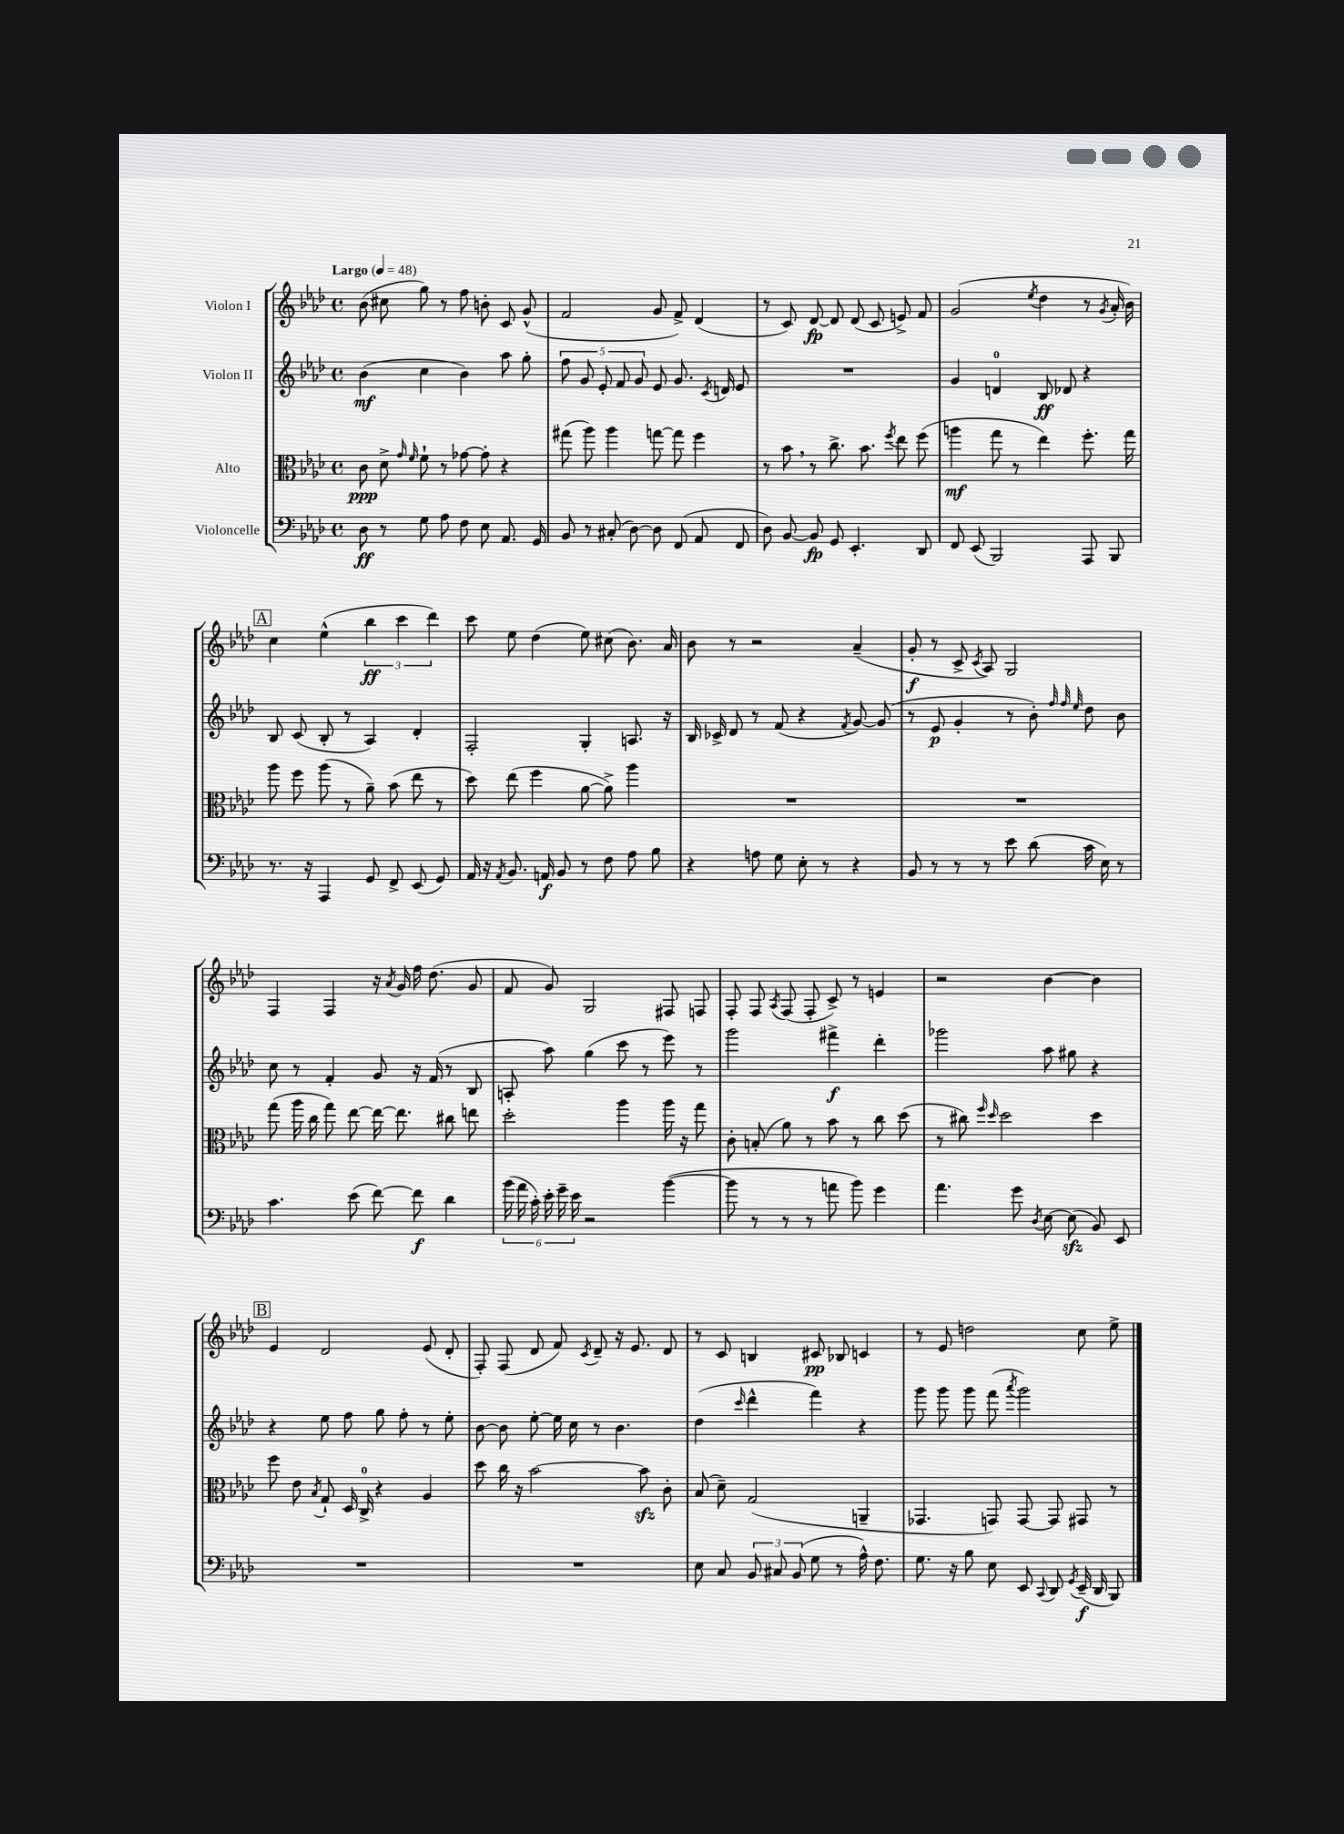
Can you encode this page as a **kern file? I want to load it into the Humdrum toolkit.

**kern	**dynam	**kern	**dynam	**kern	**dynam	**kern	**dynam
*part4	*part4	*part3	*part3	*part2	*part2	*part1	*part1
*staff4	*staff4	*staff3	*staff3	*staff2	*staff2	*staff1	*staff1
*I"Violoncelle	*	*I"Alto	*	*I"Violon II	*	*I"Violon I	*
*clefF4	*	*clefC3	*	*clefG2	*	*clefG2	*
*k[b-e-a-d-]	*	*k[b-e-a-d-]	*	*k[b-e-a-d-]	*	*k[b-e-a-d-]	*
*M4/4	*	*M4/4	*	*M4/4	*	*M4/4	*
*met(c)	*	*met(c)	*	*met(c)	*	*met(c)	*
*MM48	*	*MM48	*	*MM48	*	*MM48	*
=1	=1	=1	=1	=1	=1	=1	=1
!	!	!	!	!	!	!LO:TX:a:B:t=Largo	!
8D-\	ff	8c\	ppp	(4b-\	mf	(8b-\	.
8r	.	8d-^\	.	.	.	8cc#X\	.
.	.	16qqg/	.	.	.	.	.
.	.	16qqf/	.	.	.	.	.
8G\	.	8f`\	.	4cc\	.	8gg\)	.
8A-\	.	8r	.	.	.	8r	.
8F\	.	[8g-X\	.	4b-\)	.	8ff\	.
8E-\	.	8g-'\]	.	.	.	8bn'\	.
8.AA-/	.	4r	.	8aa-\	.	8c/	.
.	.	.	.	8gg'\	.	(8g^^/	.
16GG/	.	.	.	.	.	.	.
=2	=2	=2	=2	=2	=2	=2	=2
8BB-/	.	(8gg#X\	.	10ff\	.	2f/	.
.	.	.	.	10g/	.	.	.
8r	.	8aa-\)	.	.	.	.	.
.	.	.	.	10e-'/	.	.	.
(8C#X'/	.	4aa-\	.	.	.	.	.
.	.	.	.	10f/	.	.	.
[8D-\)	.	.	.	.	.	.	.
.	.	.	.	10g/	.	.	.
8D-\]	.	[8ggn\	.	8e-/	.	8g/	.
(8FF/	.	8gg\]	.	8.g/	.	8f^/)	.
8AA-/	.	4ff\	.	.	.	(4d-/	.
.	.	.	.	8qc/	.	.	.
.	.	.	.	16dn/	.	.	.
8FF/	.	.	.	8e-/	.	.	.
=3	=3	=3	=3	=3	=3	=3	=3
8D-\)	.	8r	.	1r	.	8r	.
[8BB-/	.	8b-,\	.	.	.	8c/)	.
8BB-/]	fp	8r	.	.	.	[8d-/	fp
8GG/	.	8.cc^\	.	.	.	8d-/]	.
4.EE-'/	.	.	.	.	.	(8d-/	.
.	.	8.b-\	.	.	.	.	.
.	.	.	.	.	.	8c/	.
.	.	8qff/	.	.	.	.	.
.	.	8ee-\	.	.	.	8en^/)	.
8DD-/	.	(8ff\	.	.	.	8f/	.
=4	=4	=4	=4	=4	=4	=4	=4
8FF/	.	4aan\	mf	4g/	.	(2g/	.
(8EE-/	.	.	.	.	.	.	.
2BBB-/)	.	8gg\	.	4dn/	.	.	.
.	.	8r	.	.	.	.	.
.	.	.	.	.	.	8qee-/	.
.	.	4ee-\)	.	8B-/	ff	4dd-\	.
.	.	.	.	8d-X/	.	.	.
8AAA-/	.	8.ff'\	.	4r	.	8r	.
.	.	.	.	.	.	8qg/	.
8BBB-/	.	.	.	.	.	16a-'/	.
.	.	16gg\	.	.	.	16b-\)	.
!!LO:LB:g=z
!!LO:REH:place=s1:t=A
=5	=5	=5	=5	=5	=5	=5	=5
8.r	.	8aa-\	.	8B-/	.	4cc\	.
.	.	8ff\	.	(8c/	.	.	.
16r	.	.	.	.	.	.	.
4AAA-/	.	(8aa-\	.	8B-'/	.	(4ee-^^\	.
.	.	8r	.	8r	.	.	.
8GG/	.	8a-~\)	.	4A-/)	.	6bb-\	ff
8FF^/	.	(8b-\	.	.	.	.	.
.	.	.	.	.	.	6ccc\	.
(8EE-/	.	8ee-\	.	4d-'/	.	.	.
.	.	.	.	.	.	6ddd-\)	.
8GG/)	.	8r	.	.	.	.	.
=6	=6	=6	=6	=6	=6	=6	=6
16AA-/	.	8dd-\)	.	2F'/	.	8ccc\	.
16r	.	.	.	.	.	.	.
8qAA-/	.	.	.	.	.	.	.
8.BB-/	.	(8ee-\	.	.	.	8ee-\	.
.	.	4ff\	.	.	.	(4dd-\	.
16AAn/	f	.	.	.	.	.	.
8BB-/	.	.	.	.	.	.	.
8r	.	[8a-\	.	4G'/	.	8ee-\)	.
8F\	.	8a-^\])	.	.	.	(8cc#X\	.
8A-\	.	4aa-\	.	8.An/	.	8.b-\)	.
8B-\	.	.	.	.	.	.	.
.	.	.	.	16r	.	16a-/	.
=7	=7	=7	=7	=7	=7	=7	=7
4r	.	1r	.	16B-/	.	8b-\	.
.	.	.	.	16c-X^/	.	.	.
.	.	.	.	8d-/	.	8r	.
8An\	.	.	.	8r	.	2r	.
8G\	.	.	.	(8f/	.	.	.
8E-'\	.	.	.	4r	.	.	.
8r	.	.	.	.	.	.	.
.	.	.	.	8qf/	.	.	.
4r	.	.	.	[8g/)	.	(4a-~/	.
.	.	.	.	(8g/]	.	.	.
=8	=8	=8	=8	=8	=8	=8	=8
8BB-/	.	1r	.	8r	.	8g'/	f
8r	.	.	.	8e-/	p	8r	.
8r	.	.	.	4g'/	.	8c^/	.
.	.	.	.	.	.	8qc/	.
8r	.	.	.	.	.	8A-/)	.
8e-\	.	.	.	8r	.	2G/	.
(8d-\	.	.	.	8b-'\)	.	.	.
.	.	.	.	32qqff/	.	.	.
.	.	.	.	32qqff/	.	.	.
.	.	.	.	32qqee-/	.	.	.
16c\	.	.	.	8dd-\	.	.	.
16E-\)	.	.	.	.	.	.	.
8r	.	.	.	8b-\	.	.	.
!!LO:LB:g=z
=9	=9	=9	=9	=9	=9	=9	=9
4.c\	.	(8gg\	.	8cc\	.	4F/	.
.	.	16aa-\	.	8r	.	.	.
.	.	16cc\	.	.	.	.	.
.	.	8gg\)	.	4f'/	.	4F/	.
(8e-\	.	[8ee-\	.	.	.	.	.
[8f\)	.	16ee-\_	.	8g/	.	16r	.
.	.	.	.	.	.	8qa-/	.
.	.	8.ee-\]	.	.	.	16g/	.
8f\]	f	.	.	16r	.	16ff\	.
.	.	.	.	(16f/	.	(8.dd-\	.
4d-\	.	8cc#X\	.	8r	.	.	.
.	.	8een\	.	8B-/	.	8g/	.
=10	=10	=10	=10	=10	=10	=10	=10
(24b-\	.	2dd-'\	.	8An'/	.	8f/	.
24a-\	.	.	.	.	.	.	.
24c'\)	.	.	.	.	.	.	.
24e-'\	.	.	.	8aa-\)	.	8g/)	.
24g~\	.	.	.	.	.	.	.
24e-\	.	.	.	.	.	.	.
2r	.	.	.	(4gg\	.	2G/	.
.	.	4aa-\	.	8ccc\	.	.	.
.	.	.	.	8r	.	.	.
([4b-\	.	16aa-\	.	8eee-\)	.	8F#X/	.
.	.	16r	.	.	.	.	.
.	.	8gg\	.	8r	.	8Fn/	.
=11	=11	=11	=11	=11	=11	=11	=11
8b-\]	.	8c'\	.	2ggg\	.	8F'/	.
8r	.	(8Bn'/	.	.	.	8F/	.
.	.	.	.	.	.	8qA-/	.
8r	.	8a-\)	.	.	.	(8F/	.
8r	.	8r	.	.	.	8F'/	.
8an\	.	8b-\	.	4fff#X^\	f	8c^/)	.
8b-\)	.	8r	.	.	.	8r	.
4g\	.	8cc\	.	4ddd-'\	.	4en/	.
.	.	(8dd-\	.	.	.	.	.
=12	=12	=12	=12	=12	=12	=12	=12
4.a-\	.	8r	.	2ggg-X\	.	2r	.
.	.	8cc#X\)	.	.	.	.	.
.	.	16qqff/	.	.	.	.	.
.	.	16qqdd-/	.	.	.	.	.
.	.	2dd-\	.	.	.	.	.
8g\	.	.	.	.	.	.	.
8qD-/	.	.	.	.	.	.	.
[8E-\	.	.	.	8aa-\	.	[4b-\	.
(8E-zz\]	.	.	.	8gg#X\	.	.	.
8BB-/)	.	4dd-\	.	4r	.	4b-\]	.
8EE-/	.	.	.	.	.	.	.
!!LO:LB:g=z
!!LO:REH:place=s1:t=B
=13	=13	=13	=13	=13	=13	=13	=13
1r	.	8ff\	.	4r	.	4e-/	.
.	.	8e-\	.	.	.	.	.
.	.	8qB-/	.	.	.	.	.
.	.	8G`/	.	8ee-\	.	2d-/	.
.	.	16D-/	.	8ff\	.	.	.
.	.	16C^/	.	.	.	.	.
.	.	4r	.	8gg\	.	.	.
.	.	.	.	8ff'\	.	.	.
.	.	4A-/	.	8r	.	(8e-/	.
.	.	.	.	8ee-'\	.	8d-'/	.
=14	=14	=14	=14	=14	=14	=14	=14
1r	.	8dd-\	.	[8b-\	.	8F'/)	.
.	.	16cc\	.	8b-\]	.	(8F/	.
.	.	16r	.	.	.	.	.
.	.	[2b-\	.	[8ee-'\	.	8d-/	.
.	.	.	.	16ee-\]	.	8f/)	.
.	.	.	.	16cc\	.	.	.
.	.	.	.	.	.	8qc/	.
.	.	.	.	8r	.	8d-~/	.
.	.	.	.	4.b-\	.	16r	.
.	.	.	.	.	.	8.e-/	.
.	.	8b-zz\]	.	.	.	.	.
.	.	8c'\	.	.	.	8d-/	.
=15	=15	=15	=15	=15	=15	=15	=15
8E-\	.	(8B-/	.	(4dd-\	.	8r	.
8C/	.	8d-~\)	.	.	.	8c/	.
.	.	.	.	16qqccc/	.	.	.
12BB-/	.	(2G/	.	4ddd-^^\	.	4Bn/	.
12C#X/	.	.	.	.	.	.	.
(12BB-/	.	.	.	.	.	.	.
8G\	.	.	.	4fff\)	.	8c#X/	pp
8r	.	.	.	.	.	8B-X/	.
16A-^^\)	.	4AAn~/	.	4r	.	4cn/	.
8.F\	.	.	.	.	.	.	.
=16	=16	=16	=16	=16	=16	=16	=16
8.G\	.	4.GG-X/	.	8ggg\	.	8r	.
.	.	.	.	8ggg\	.	8e-/	.
16r	.	.	.	.	.	.	.
8B-\	.	.	.	8ggg\	.	2ddn\	.
8E-\	.	8GGn/)	.	(8fff\	.	.	.
.	.	.	.	8qaaa-/	.	.	.
8EE-/	.	[8GG/	.	2ggg\)	.	.	.
8qqCC/	.	.	.	.	.	.	.
8DD-/	.	8GG/]	.	.	.	.	.
8qGG/	.	.	.	.	.	.	.
(16EE-~/	f	8GG#X/	.	.	.	8cc\	.
16DD-/	.	.	.	.	.	.	.
8BBB-/)	.	8r	.	.	.	8ee-^\	.
==	==	==	==	==	==	==	==
*-	*-	*-	*-	*-	*-	*-	*-
